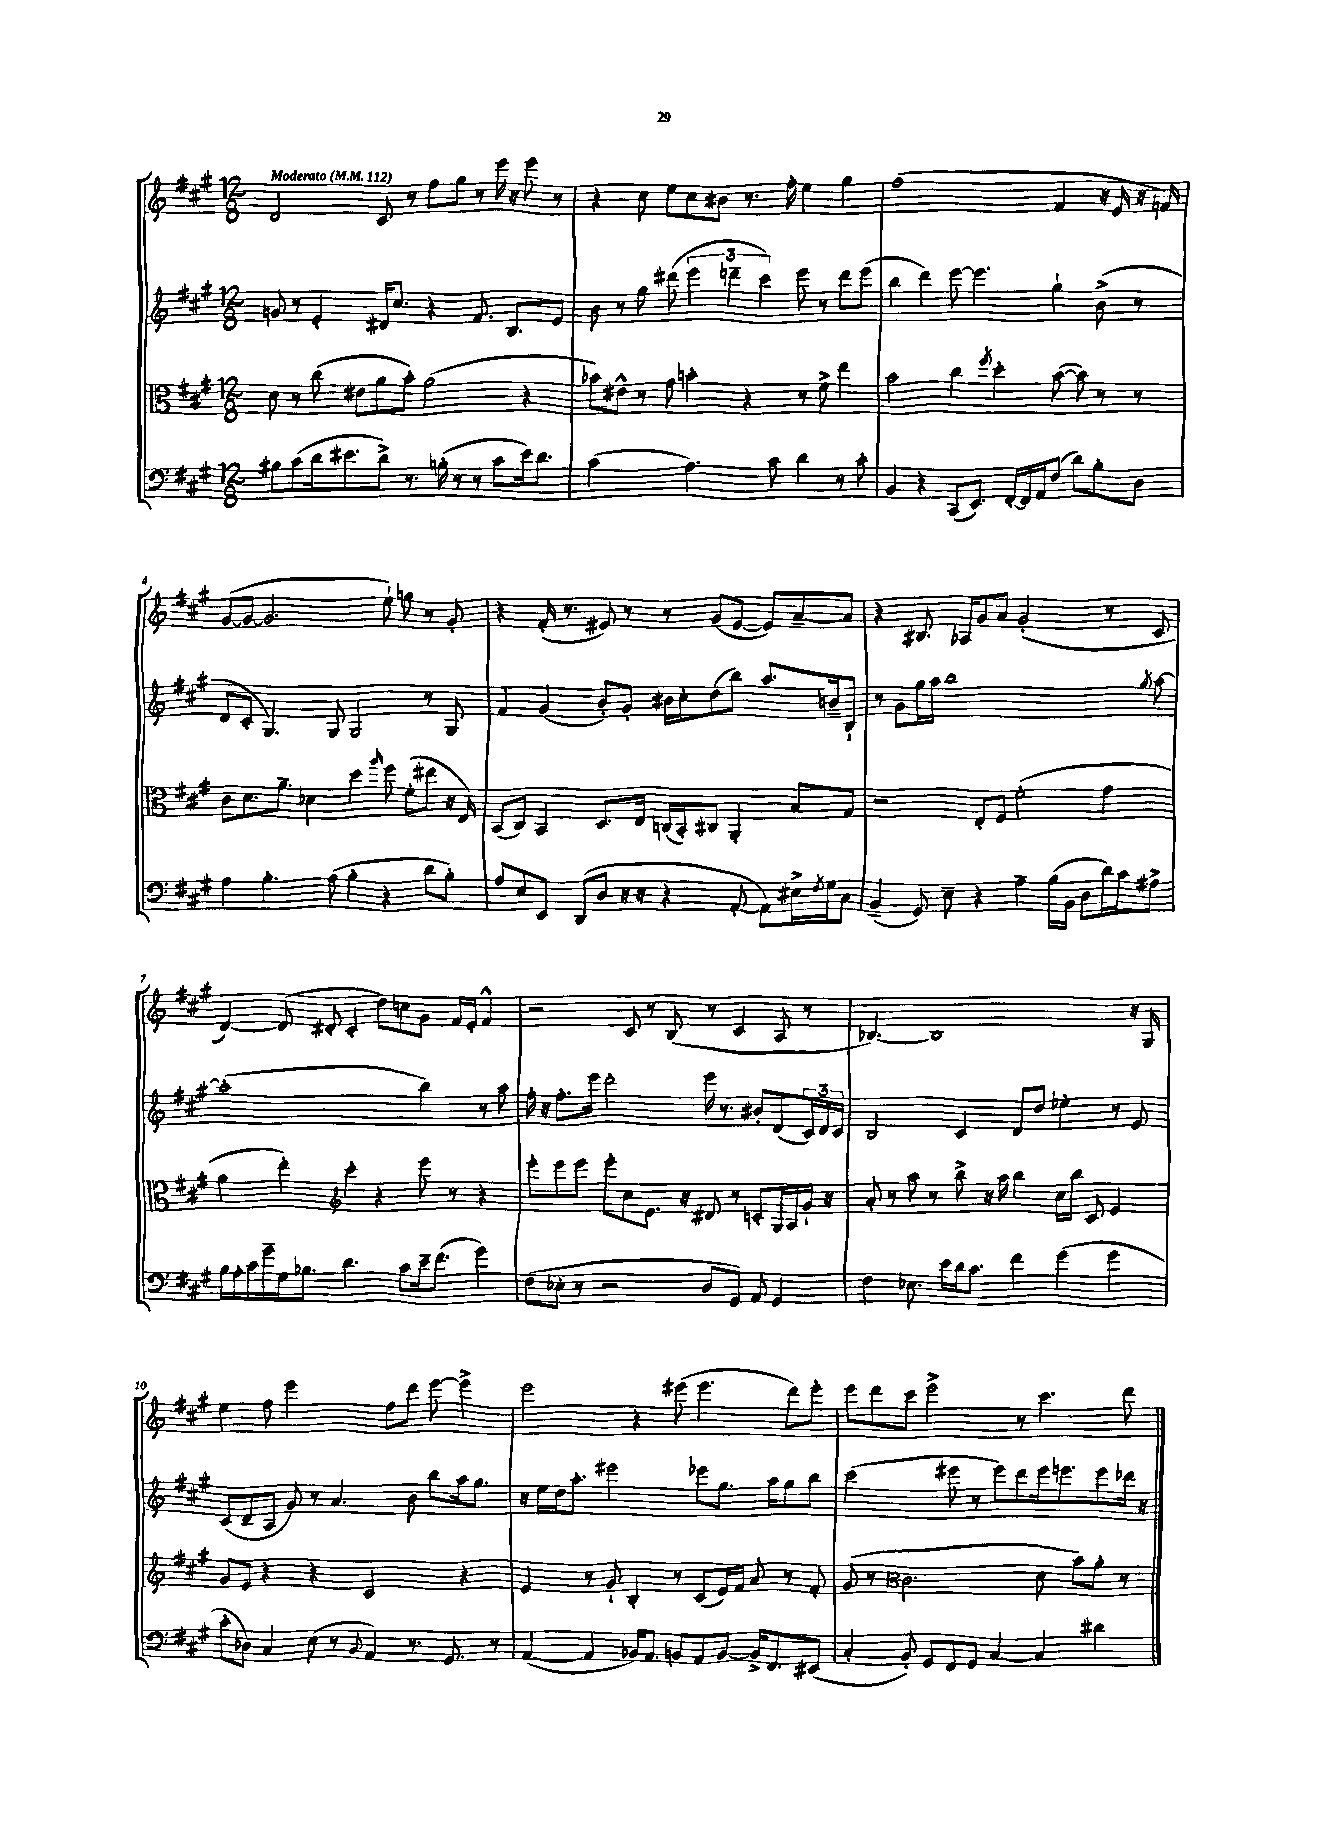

**kern	**kern	**kern	**kern
*part4	*part3	*part2	*part1
*staff4	*staff3	*staff2	*staff1
*clefF4	*clefC3	*clefG2	*clefG2
*k[f#c#g#]	*k[f#c#g#]	*k[f#c#g#]	*k[f#c#g#]
*M12/8	*M12/8	*M12/8	*M12/8
*MM112	*MM112	*MM112	*MM112
=1	=1	=1	=1
!	!	!	!LO:TX:a:B:t=Moderato
8B#X\L	8d\	8gn/	2d/
(8c#\	8r	8r	.
16d\k	(8cc#\	4e'/	.
8.e#X\	.	.	.
.	8e#X\L	.	.
8d^\J)	8a\	16d#X/KL	8c#/
.	.	8.cc#/J	.
8.r	8b'\J)	.	8r
.	(2a\	4r	8ff#\L
(16Bn'\	.	.	.
8r	.	.	8gg#\J
8r	.	8.f#/	8r
8c#\L	.	.	16eee\
.	.	8.B/L	16r
16e#\k)	4r	.	8eee\
8.d\J	.	.	.
.	.	8e/J	8r
=2	=2	=2	=2
(2c#\	8b-X\L)	8b\	4r
.	8e#X^^\J	8r	.
.	8r	8gg#\	8cc#\
.	8g#\	(8ddd#X\	8ee\L
4.A\)	4bn'\	6eee\	8cc#\
.	.	.	8b#X\J
.	.	6dddn~\	.
.	4r	.	8.r
.	.	6ccc#\)	.
8c#\	.	.	.
.	.	.	16ff#'\
4d\	8r	8eee\	4ee\
.	8f#^\	8r	.
8r	4ee\	8ddd\L	4gg#\
8c#'\	.	(8eee\J	.
=3	=3	=3	=3
4BB/	2b\	4bb\	(1ff#
4r	.	4ddd\)	.
(8CC#/L	4cc#\	[8eee\	.
8.EE/J)	.	4.eee\]	.
.	8qff#/	.	.
.	4dd'\	.	.
[16FF#'/LL	.	.	.
16FF#/]	.	.	.
16AA/J	.	.	.
(8F#/J	([8b\	4gg#`\	4f#/
8d\L)	8b\])	.	.
8B'\	8r	(8b^\	16r
.	.	.	16e/
8D\J	8r	8r	16r
.	.	.	16fn/)
!!LO:LB:g=z
=4	=4	=4	=4
4A\	8c#\L	8d/L	([8g#/L
.	8.d\	8c#'/J	8g#/J_
4.B'\	.	4.G#/)	2.g#/]
.	8.a~\J	.	.
.	4d-X\	.	.
(8A\	.	8G#/	.
4B'\	4dd\	2G#/	.
.	16qqaa/	.	.
4r	8ff#\	.	8ee`\)
.	(8f#'\L	.	8ggn\
8d\L	8ee#X\J	8r	8r
8B'\J)	16r	8G#/	8g#'/
.	16E/)	.	.
=5	=5	=5	=5
8A/L	(8BB/L	4f#/	4r
8E/	8C#/J)	.	.
8EE/J	4BB/	(4g#/	(16f#'/
.	.	.	8.r
(8DD/L	.	.	.
8D/J	8.D/L	8b'/L)	8e#X/)
16r	.	8g#'/J	8r
16r	16E/Jk	.	.
4r	(16Cn/LL	16b#X\LL	8r
.	16BB'/J)	16cc#'\J	.
.	8C#X/J	(8dd\	(8g#/L
[8AA'/	4AA'/	8bb\J)	[8e#/J
8AA\L])	.	8.aa/L	8e#/L])
16E#X^\L	8B/L	.	[8a~/
8qF#/	.	.	.
16G#\J	.	16bn~/k	.
8C#\J	8G#/J	8B`/J	8a/J]
=6	=6	=6	=6
(4BB~/	2r	8r	4r
.	.	8g#\L	.
8GG#/)	.	16gg#\L	8.B#X/
.	.	16aa\JJ	.
8E~\	.	1bb	.
.	.	.	16A-X/KL
4r	8E'/L	.	8g#/
.	8F#/J	.	8a/J
4A~\	(2f#'\	.	(2g#'/
(16B\LL	.	.	.
16BB\JJ	.	.	.
8D\L	.	.	.
16d\L)	4g#\	.	8r
16c#\J	.	.	.
.	.	8qgg#/	.
8A#X^\J	.	[8aa\	8c#/
!!LO:LB:g=z
=7	=7	=7	=7
16B\LL	4a\	(1aa']	[4d/)
16A'\	.	.	.
16c#\	.	.	.
16g#~\	.	.	.
16G#\J	4ee'\)	.	(8d/]
8.B-X\J	.	.	.
.	.	.	8d#X'/
*	*clefG2	*	*
4.d\	4ccc#'\	.	4c#'/
.	4r	.	8dd\L)
8c#\L	.	.	8ccn\
16e~\k	8eee\	4bb\)	8g#\J
(8.f#\J	.	.	.
.	8r	.	16f#/LL
.	.	.	16e'/JJ
4g#\)	4r	8r	4f#^^/
.	.	8aa\	.
=8	=8	=8	=8
(8F#\L	8eee'\L	16ff#'\	2r
.	.	16r	.
8E-X'\J	8eee\	8.ff#'\L	.
8r	8eee\J	.	.
.	.	16eee\Jk	.
2r	8eee'\L	2ddd'\	.
.	8cc#\	.	8c#/
.	8.e\J	.	8r
.	.	.	(8B/
.	16r	.	.
8D/L	8d#X/	16eee\	8r
.	.	8.r	.
8GG#/J)	8r	.	4c#/
8AA/	8cn'/L	8b#X'/L	.
4GG#/	16G#/L	(8d/	8A/
.	16A/	.	.
.	16g#`/JJ	24c#/L)	8r
.	.	24d/	.
.	16r	.	.
.	.	24c#/JJ	.
=9	=9	=9	=9
4F#\	8a'/	2B/	[4.B-X/)
.	8r	.	.
8.E-X\	8aa\	.	.
.	8r	.	1B-]
16e\LL	.	.	.
16d\J	8bb^\	4c#/	.
8.c#\J	.	.	.
.	16r	.	.
.	16aa\	.	.
4f#\	4bb\	8d/L	.
.	.	8dd/J	.
(4g#\	16cc#\LL	4ee-X'\	.
.	16bb\JJ	.	.
.	8c#/	.	.
4g#\	4e/	8r	.
.	.	8e/	16r
.	.	.	16G#/
!!LO:LB:g=z
=10	=10	=10	=10
8c#'\L	8g#/L	(8c#/L	4ee\
8D-X\J)	8e/J	8d~/	.
4C#/	4r	8A/J	8ff#\
.	.	8g#/)	2eee\
(8E\	4r	8r	.
8r	.	4.a/	.
8qqBB/	.	.	.
4AA/)	2c#/	.	.
.	.	.	8ff#\L
8.r	.	8b\	8ddd\J
.	.	8bb\L	[8eee\
8.GG#/	.	.	.
.	4r	16aa\k	4eee^\]
.	.	8.gg#\J	.
8r	.	.	.
=11	=11	=11	=11
([4AA/	4e/	16r	2eee\
.	.	16ee\LL	.
.	.	16dd\J	.
.	.	8.aa'\J	.
4AA/]	8r	.	.
.	8g#`/	2eee#X\	.
16BB-X/KL)	4B'/	.	4r
8.AA/J	.	.	.
8BBn/L	8r	.	(8eee#X\
8AA/	(8c#/L	8eee-X\L	4.eee#\
[8BB/J	16e/L)	8.gg#\J	.
.	16f#/JJ	.	.
16BB^/KL]	8a/	.	.
8.FF#/	.	16aa\KL	.
.	8r	8gg#\	8ddd\L)
(8EE#X/J	8f#'/	8bb\J	8eee#'\J
=12	=12	=12	=12
4C#'/	(8g#/	(2ccc#\	8eee\L
.	8r	.	8ddd\
*	*clefC3	*	*
8BB'/)	2.c#\	.	8ccc#\J
8GG#/L	.	.	2eee^\
8FF#/	.	8eee#X\	.
8GG#/J	.	8r	.
[4C#/	.	8eee#\L)	.
.	.	8ddd\	8r
4C#/]	8d\	16eee#\k	4.ccc#\
.	.	8.eeen\	.
.	8b\L)	.	.
4d#X\	8a'\J	8eee\	.
.	8r	16ddd-X\Jk	8ddd\
.	.	16r	.
==	==	==	==
*-	*-	*-	*-
